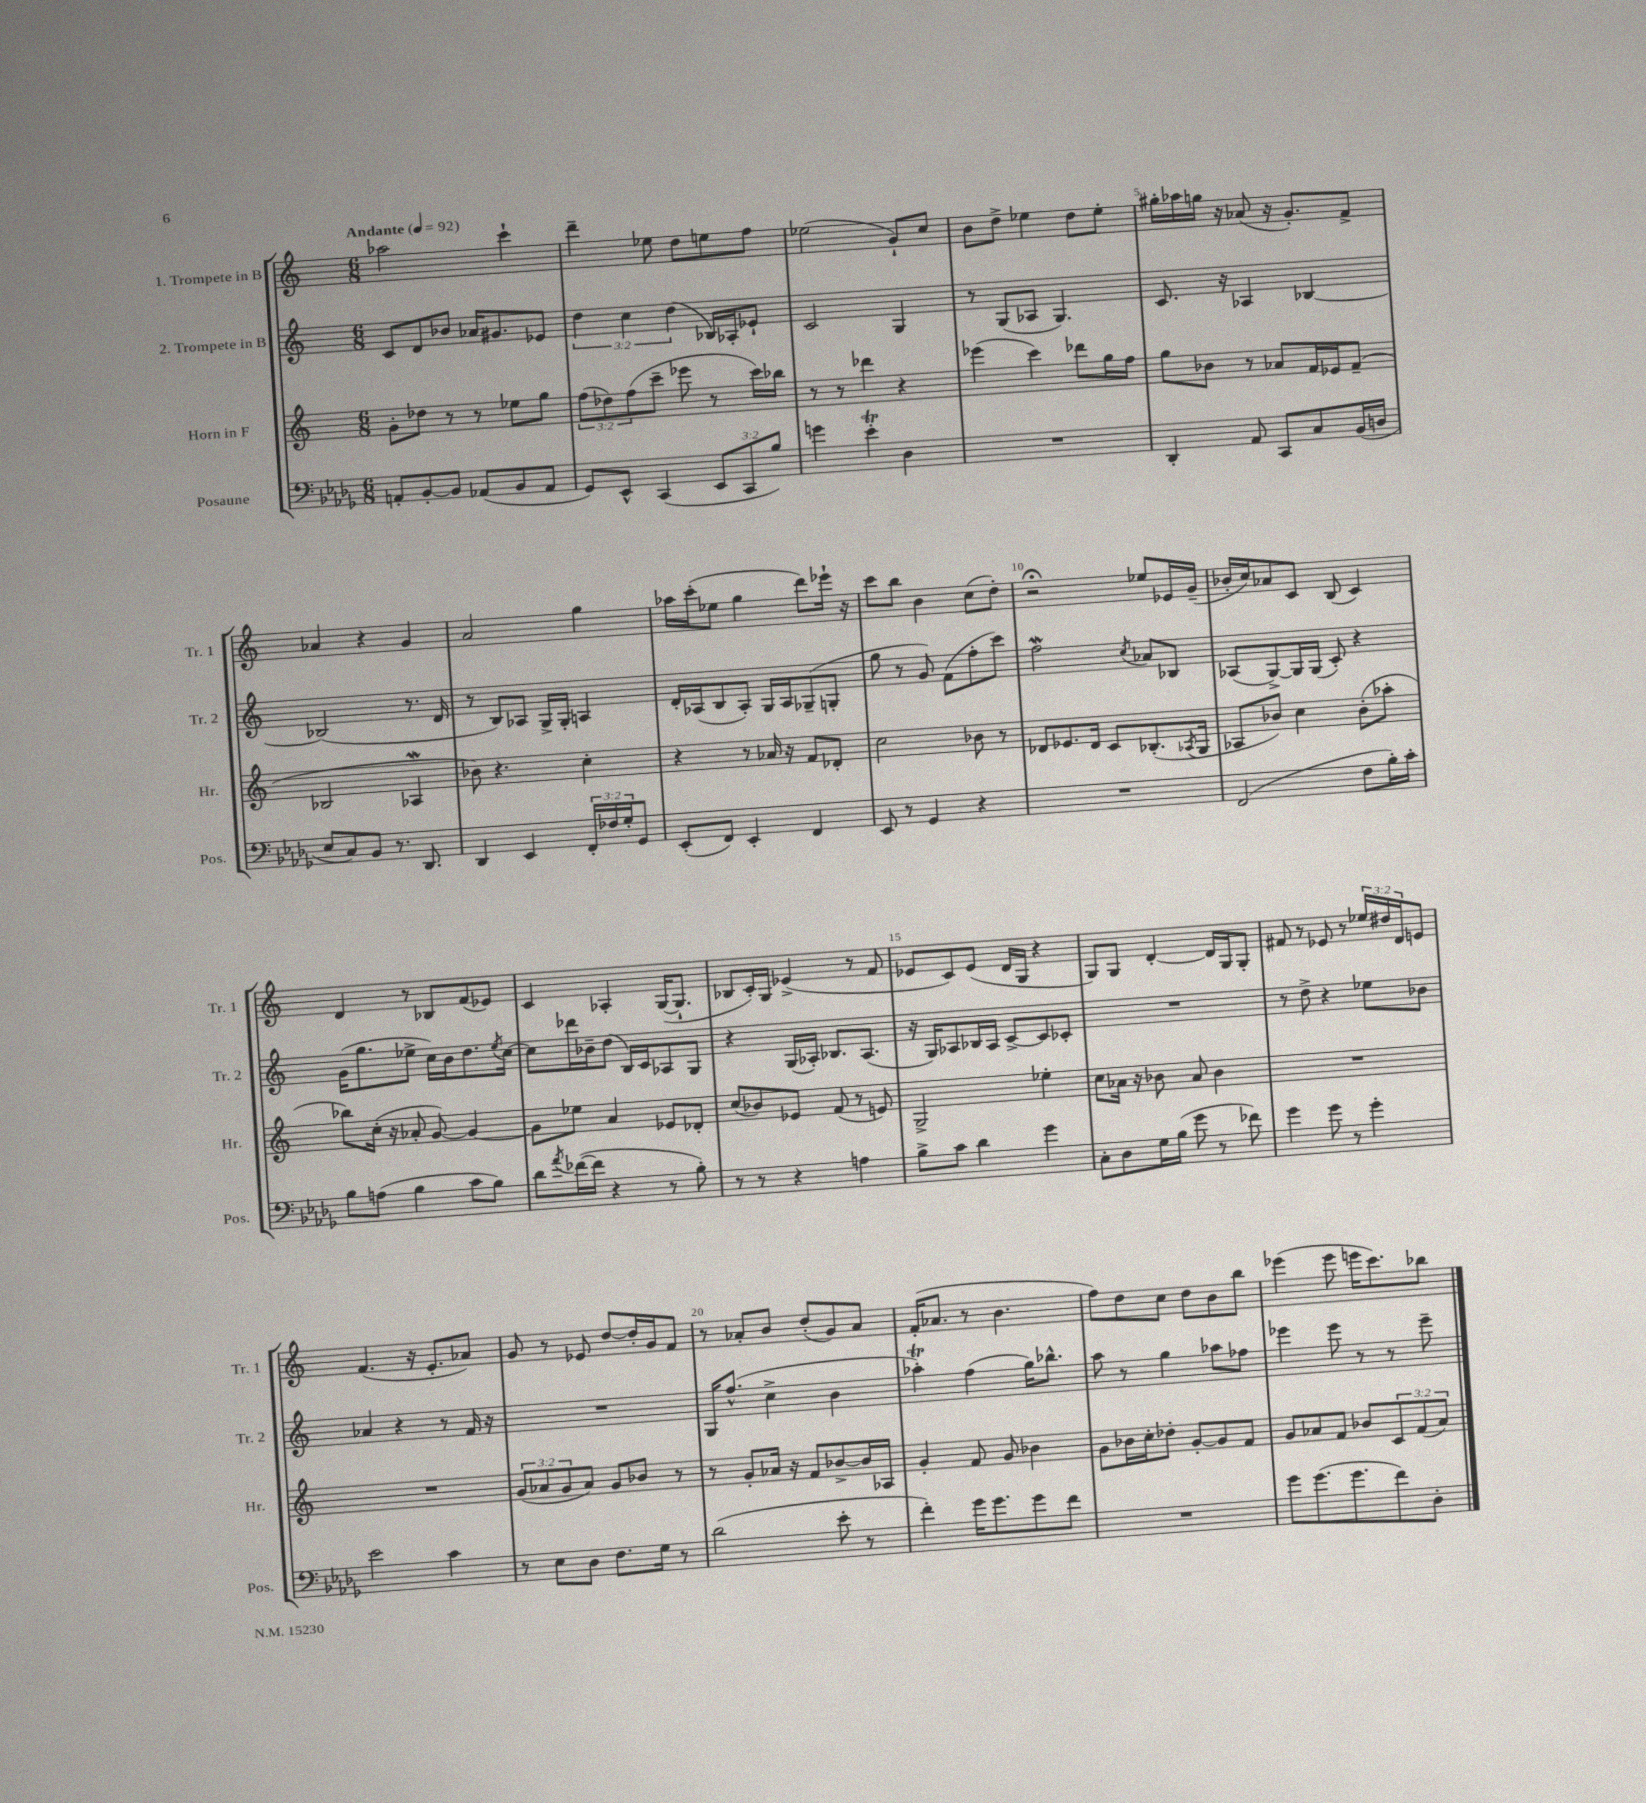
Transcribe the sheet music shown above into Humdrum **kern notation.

**kern	**kern	**kern	**kern
*staff4	*staff3	*staff2	*staff1
*clefF4	*clefG2	*clefG2	*clefG2
*k[b-e-a-d-g-]	*k[]	*k[]	*k[]
*M6/8	*M6/8	*M6/8	*M6/8
*MM92	*MM92	*MM92	*MM92
8AA'	8g'	8c	2aa-
[8BB-'	8dd-	8d	.
8BB-]	8r	8b-	.
(8AA-	8r	16a-	.
.	.	8.g#	.
8BB-	8ee-	.	4ccc`
8AA-	8gg	8e-	.
=	=	=	=
8GG-)	(12ff	6dd	4ddd~
.	12dd-)	.	.
8EE-^^	.	.	.
.	(12ff	6cc	.
(4CC	8ccc~	.	8ee-
.	.	(6dd	.
.	8eee-	.	8dd
12EE-	8r	16B-)	8ee
.	.	16A-'	.
12CC	.	.	.
.	16ccc)	8e-`	8ff
12B-)	.	.	.
.	16bb-	.	.
=	=	=	=
4g	8r	2c	(2ee-
.	8r	.	.
4e-'	4ddd-	.	.
4D-	4r	4G	8g`)
.	.	.	8cc
=	=	=	=
2.r	(4eee-	8r	8b
.	.	(8G	8dd^
.	4ccc)	8A-	4ee-
.	.	4.G)	.
.	8ddd-	.	8dd
.	16gg	.	8ee-'
.	16ff	.	.
=	=	=	=
4DD-'	8gg	8.c	16gg#'
.	.	.	16aa-
.	8b-	.	16gg
.	.	16r	16r
8AA-	8r	4A-	(8a-
8CC	8a-	.	16r
.	.	.	8.g')
8C	16f	[4B-	.
.	16e-	.	.
(16BB-	(8f~	.	8f^
16D	.	.	.
=	=	=	=
8E-	2B-	(2B-]	4a-
8C)	.	.	.
8BB-	.	.	4r
8.r	.	.	.
.	4A-	8.r	4g
8.DD-	.	.	.
.	.	16d	.
=	=	=	=
4DD-	8b-)	8r	2a
.	4.r	8B)	.
4EE-	.	8A-	.
.	.	16G^	.
.	.	16G'	.
24FF'	4cc'	4A	4gg
24F-	.	.	.
24G-'	.	.	.
8GG-	.	.	.
=	=	=	=
(8EE-'	4r	16d'	16aa-
.	.	(16A-	(16ccc'
8FF)	.	8B	8ee-
4EE-'	8r	8A-')	4gg
.	16a-	16G	.
.	16r	16A-	.
4FF	8f	(8G-~	8ddd)
.	8d-'	8G'	16eee-`
.	.	.	16r
=	=	=	=
8EE-	2cc	8gg	8ccc
8r	.	8r	8bb
4GG-	.	8g)	4b
.	.	(8f	.
4r	8b-	8ff'	(8cc
.	8r	8ccc)	8dd')
=	=	=	=
2.r	8d-	2ff	2r;
.	8.e-	.	.
.	16d-	.	.
.	8c	.	.
.	.	8qcc	.
.	(8.B-'	8a-	8ee-
.	.	8B-	16e-
.	8qA-	.	.
.	16G	.	(16g~
=	=	=	=
(2FF	8A-	(8A-	16b-'
.	.	.	16cc)
.	8b-)	[8G^)	8a-
.	4cc	16G]	8c
.	.	(16G	.
.	.	8c')	(8B
8F	(8b-'	4r	4c)
16B-')	8aa-'	.	.
16c'	.	.	.
=	=	=	=
8B-	8bb-)	(16g	4d
.	.	8.gg	.
(8A	(16cc'	.	.
.	16r	.	.
4B-	8a-'	8ee-^	8r
.	[8g)	16cc)	8B-
.	.	16b	.
8c	4g_	8.dd	(8f
8B-)	.	.	8e-)
.	.	8qee-	.
.	.	[16cc	.
=	=	=	=
8d-	8g]	8cc]	4c
8qa-	.	.	.
([16f-	8ee-	16ddd-	.
16f-]	.	16b-~	.
4r	4a	(8dd	4A-'
.	.	16B)	.
.	.	16c	.
8r	8e-	8A-	([16G
.	.	.	8.G`]
8B-')	8d-'	8G	.
=	=	=	=
8r	(8cc	4r	8B-
8r	8b-)	.	16c')
.	.	.	16G
4r	8e-	(16G	(4e-^
.	.	16A-')	.
.	(8f	8.B-	.
4A	8r	.	8r
.	.	(8.A-	.
.	8e)	.	8f
=	=	=	=
8B-^	2G^	16r	8e-
.	.	16G)	.
8c	.	8A-	8c)
4d-	.	16B-	(8e-
.	.	16A-	.
.	.	[8c^	16d
.	.	.	16G
4g-	4ee-'	8c]	4r
.	.	8c-'	.
=	=	=	=
8C'	8cc	2.r	8G)
8D-	16a-	.	8G
.	16r	.	.
16G-	8b-	.	[4d'
(16B-	.	.	.
8g-	8a-	.	.
8r	4b-	.	16d]
.	.	.	16G
8f-)	.	.	8G'
=	=	=	=
4g-	2.r	8r	8f#
.	.	8dd^	8r
8g-	.	4r	8e-
8r	.	.	8r
4g-'	.	8ee-	24ee-
.	.	.	24dd#
.	.	.	24d
.	.	8b-	8e
=	=	=	=
2e-	2.r	4a-	(4.f
.	.	4r	.
.	.	.	16r
.	.	.	8.e'
4c	.	8r	.
.	.	16f	8a-)
.	.	16r	.
=	=	=	=
8r	(12g	2.r	8g
.	12a-	.	.
8E-	.	.	8r
.	12g	.	.
8D-	8a-)	.	8e-
8.F	8g	.	[8dd
.	8b-	.	16dd']
16G-	.	.	16g
8r	8r	.	8f
=	=	=	=
(2d-	8r	16G	8r
.	.	(8.ff^^	.
.	8g'	.	8a-'
.	16a-	4cc^	8b
.	16r	.	.
.	8f	.	(8dd'
8e-'	[8b-^	4b	8g)
8r	16b-]	.	8a-
.	16A-	.	.
=	=	=	=
4f')	4g'	4aa-')	(16f'
.	.	.	8.a-
16g-	8f	(4ff	8r
8.g-	.	.	.
.	8g	.	4.b
8g-	4b-	16gg)	.
.	.	8.bb-^^	.
8f	.	.	.
=	=	=	=
2.r	8g	8aa	8ff)
.	16b-	8r	8dd
.	16cc'	.	.
.	8dd-'	4gg	8cc
.	[8g'	.	8dd
.	8g]	8aa-	8b
.	8f	8ff-	8bb
=	=	=	=
8g-	8g	4eee-	(4eee-
(8.g-	8a-	.	.
.	8f	8eee-	8eee-
8.g-	.	.	.
.	8b-	8r	16eee
.	.	.	8.ccc)
8f)	12c	8r	.
.	(12f	.	.
8D-'	.	8eee-~	8bb-
.	12a-)	.	.
==	==	==	==
*-	*-	*-	*-
